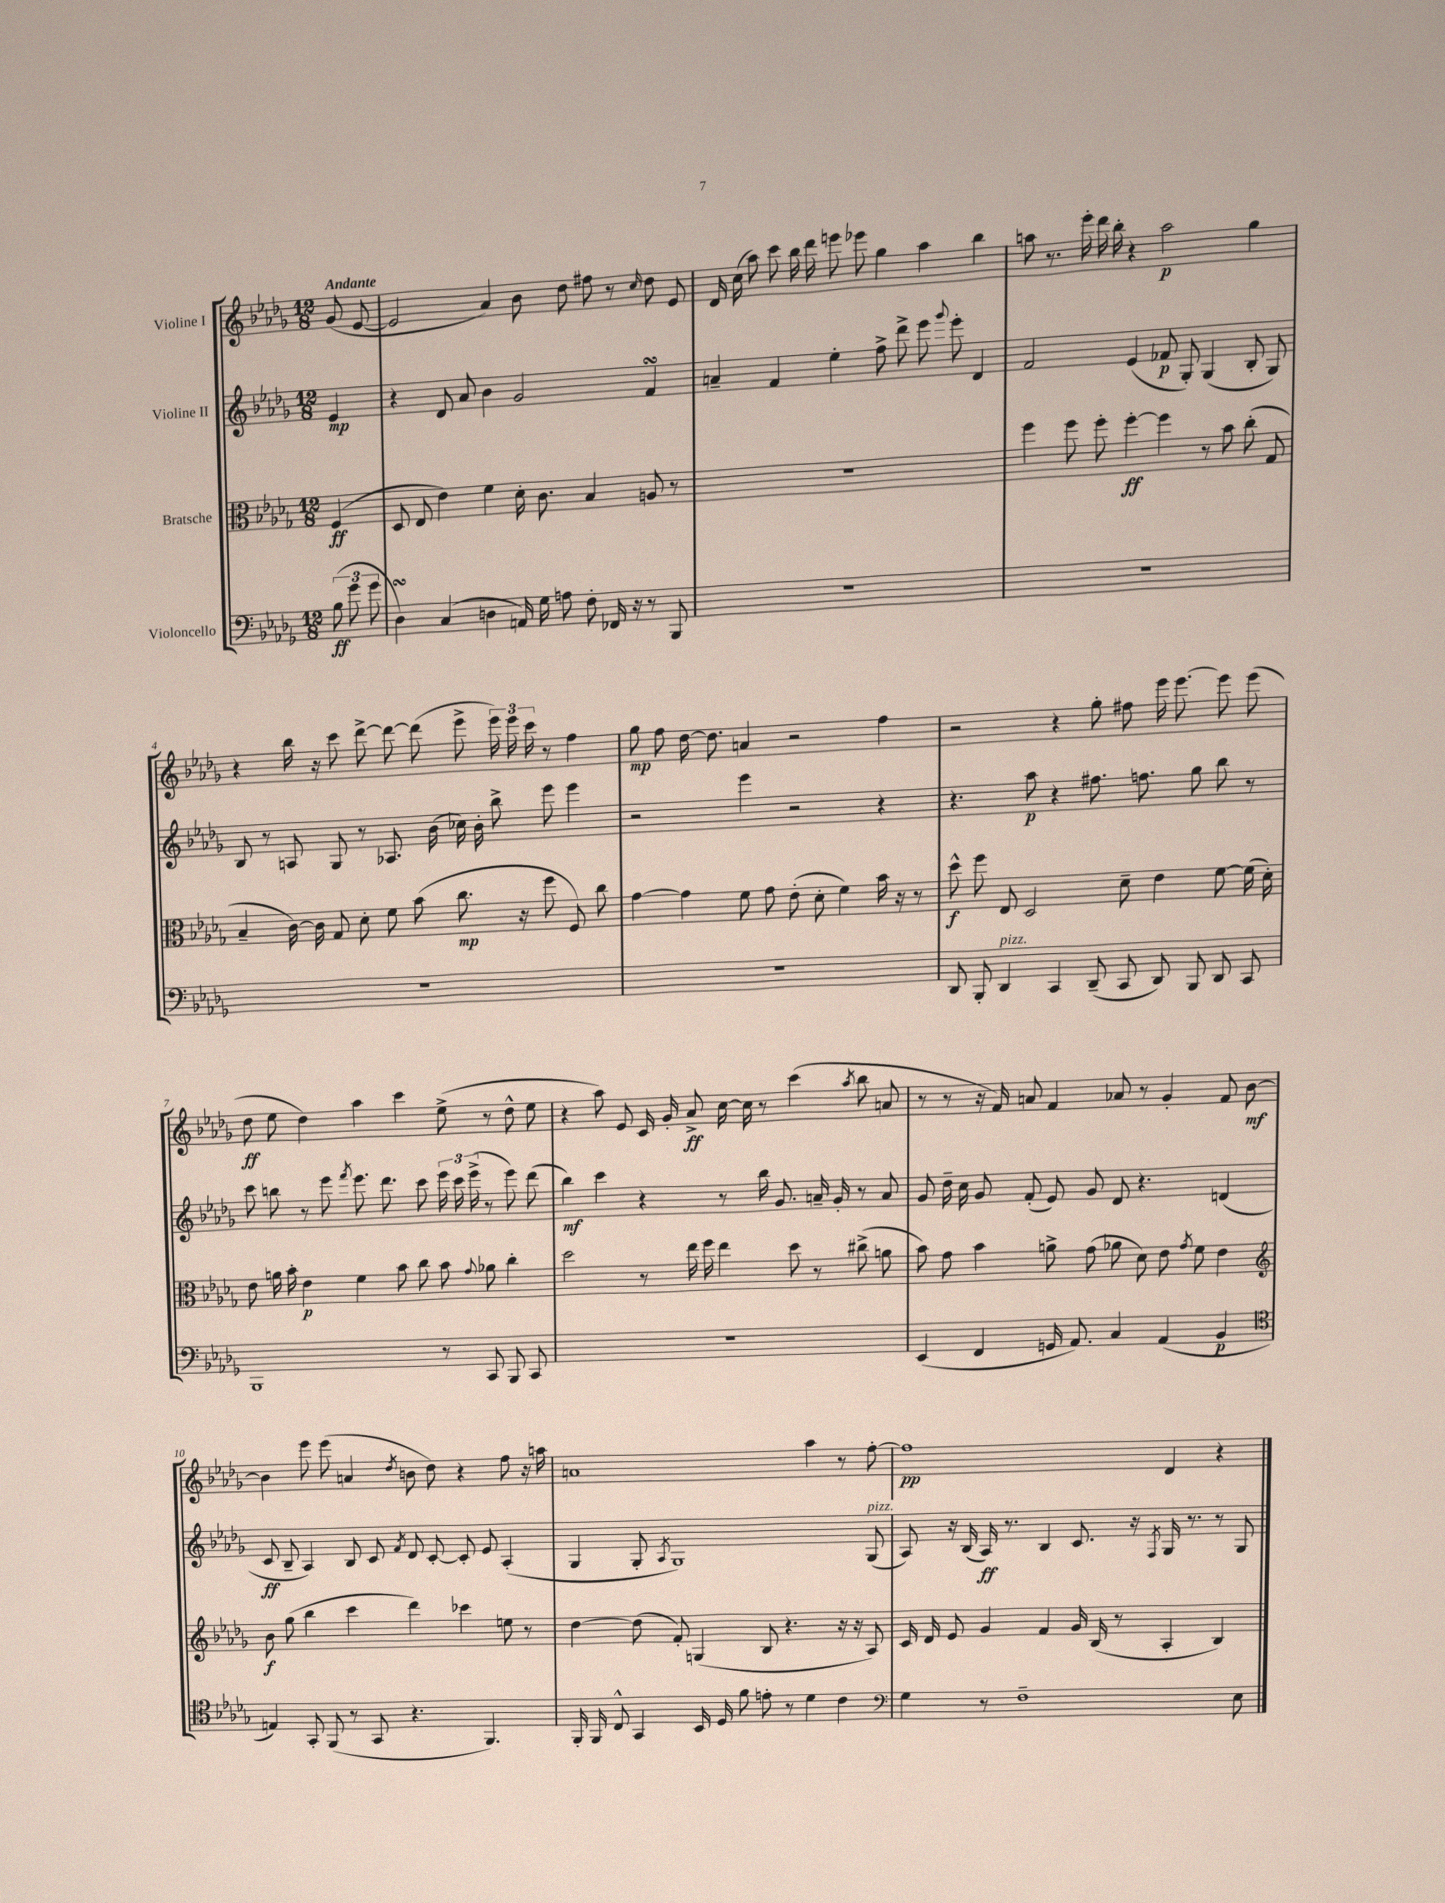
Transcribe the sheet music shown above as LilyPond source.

<<
\new StaffGroup <<
\new Staff = "s0" \with { instrumentName = "Violine I" } {
    \clef treble \key des \major \numericTimeSignature \time 12/8 \partial 4 \tempo "Andante"
    \autoBeamOff ges'8( ees'8~ |
    ees'2 aes'4) bes'8 des''8 fis''8 r8 \grace { c''16 } des''8 ees'8 |
    des'16 c''16( aes''8) c'''8 bes''16 des'''16 e'''8 ees'''8 ges''4 aes''4 bes''4 |
    a''8 r8. ees'''16-. des'''16 bes''16-. r4 a''2\p ges''4 |
    r4 bes''16 r16 c'''8 des'''8~-> des'''8~ des'''8( ees'''8-> \tuplet 3/2 { ees'''16) ees'''16 c'''16 } r8 f''4 |
    ges''8\mp f''8 des''16~ des''8. a'4 r2 f''4 |
    r2 r4 ges''8-. fis''8 ees'''16 ees'''8.~ ees'''8 ees'''8( |
    des''8\ff ees''8 des''4) aes''4 c'''4 ees''8->( r8 des''8-^ ees''8 |
    r4 aes''8) ees'8 c'16 ges'16-. aes'8->\ff c''16~ c''16 r8 c'''4( \acciaccatura { aes''8 } bes''8 a'8 |
    r8 r8 r16 f'16) a'8 f'4 aes'8 r8 ges'4-. f'8 bes'8~\mf |
    bes'4 ees'''8 ees'''8( a'4 \acciaccatura { des''8 } b'8 des''8) r4 f''8 r16 a''16 |
    a'1 aes''4 r8 f''8~-. |
    f''1\pp des'4 r4 \bar "|." |
}
\new Staff = "s1" \with { instrumentName = "Violine II" } {
    \clef treble \key des \major \numericTimeSignature \time 12/8 \partial 4
    \autoBeamOff ees'4\mp |
    r4 des'8 aes'8 bes'4 ges'2 f'4\turn |
    a'4-- f'4 ees''4-. f''8-> des'''8-> ees'''8 \appoggiatura { ges'''8 } ees'''8-. des'4 |
    f'2 ees'4( fes'8\p ges8-.) ges4( bes8-. ges8) |
    bes8 r8 a8 ges8 r8 aes8. bes'16( ces''16) bes'16-. bes''8-> ees'''8 ees'''4 |
    r2 ees'''4 r2 r4 |
    r4. aes''8\p r4 fis''8. f''8. ges''8 bes''8 r8 |
    c'''8 b''8 r8 ees'''8 \acciaccatura { f'''8 } ees'''8. des'''8. c'''8 \tuplet 3/2 { ees'''16 c'''16 ees'''16->( } r8 ees'''8) des'''8( |
    bes''4\mf) c'''4 r4 r8 bes''16 ges'8. a'16-- ges'16-. r8 a'8 |
    ges'8 des''16-- c''16 ges'8 f'8-.( ees'8) ges'8 des'8 r4. d'4( |
    c'8\ff bes8-- aes4) bes8 c'8 \acciaccatura { f'8 } des'8 c'8~-. c'8-. ees'8 aes4-.( |
    ges4 ges8-. \acciaccatura { aes8 } ges1) ges8^\markup { \italic "pizz." }( |
    aes8) r16 bes16( aes16\ff) r8. bes4 c'8. r16 \acciaccatura { f8 } ges16 r8. r8 ges8 \bar "|." |
}
\new Staff = "s2" \with { instrumentName = "Bratsche" } {
    \clef alto \key des \major \numericTimeSignature \time 12/8 \partial 4
    \autoBeamOff f4\ff( |
    des8 ees8 ees'4) f'4 des'16-. c'8. bes4 a8 r8 |
    R1. |
    f''4 f''8 f''8-. f''4~-.\ff f''4 r8 bes'8 c''8-.( ges8 |
    bes4-- c'16~) c'16 ges8 des'8-. f'8 bes'8( c''8.\mp r16 f''8 f8) c''8 |
    ges'4~ ges'4 f'8 ges'8 ees'8-.( des'8-. f'4) bes'16 r16 r8 |
    des''8-^\f f''8 ees8 des2 des'8-- ees'4 f'8~ f'16( des'16-.) |
    ees'8 a'16 bes'16-. ees'4\p f'4 bes'8 c''8 bes'8 \appoggiatura { ges'8 } aes'8 c''4-. |
    des''2 r8 ees''16 f''16 ees''4 des''8 r8 cis''8->( a'8 |
    bes'8) ges'8 bes'4 a'8-> ges'8( aes'8 des'8) ees'8 \acciaccatura { ges'8 } f'8 ees'4 |
    \clef treble bes'8\f ges''8( bes''4 c'''4 des'''4) ces'''4 e''8 r8 |
    des''4~ des''8( f'8-.) g4( bes8 r4. r16 r16 aes8) |
    c'16 des'16 ees'8 ges'4 f'4 ges'16 bes16( r8 aes4-. bes4) \bar "|." |
}
\new Staff = "s3" \with { instrumentName = "Violoncello" } {
    \clef bass \key des \major \numericTimeSignature \time 12/8 \partial 4
    \autoBeamOff \tuplet 3/2 { bes8\ff( ges'8 ges'8 } |
    des4\turn) c4( d4 a,16) ges16 a8 f8-. fes,16 r16 r8 bes,,8 |
    R1. |
    R1. |
    R1. |
    R1. |
    des,8 bes,,8-. des,4^\markup { \italic "pizz." } c,4 des,8--( c,8 des,8) bes,,8 des,8 c,8 |
    bes,,1 r8 c,8 bes,,8 c,8 |
    R1. |
    ees,4( f,4 g,16 aes,8.) c4 aes,4( bes,4\p |
    \clef tenor e4) ges,8-. f,8( r8 ges,8 r4. f,4.) |
    f,16-. f,16 c8-^ ges,4 bes,16 des16 f'8 e'8-. r8 des'4 c'4 |
    \clef bass ges4 r8 f1-- ees8 \bar "|." |
}
>>
>>
